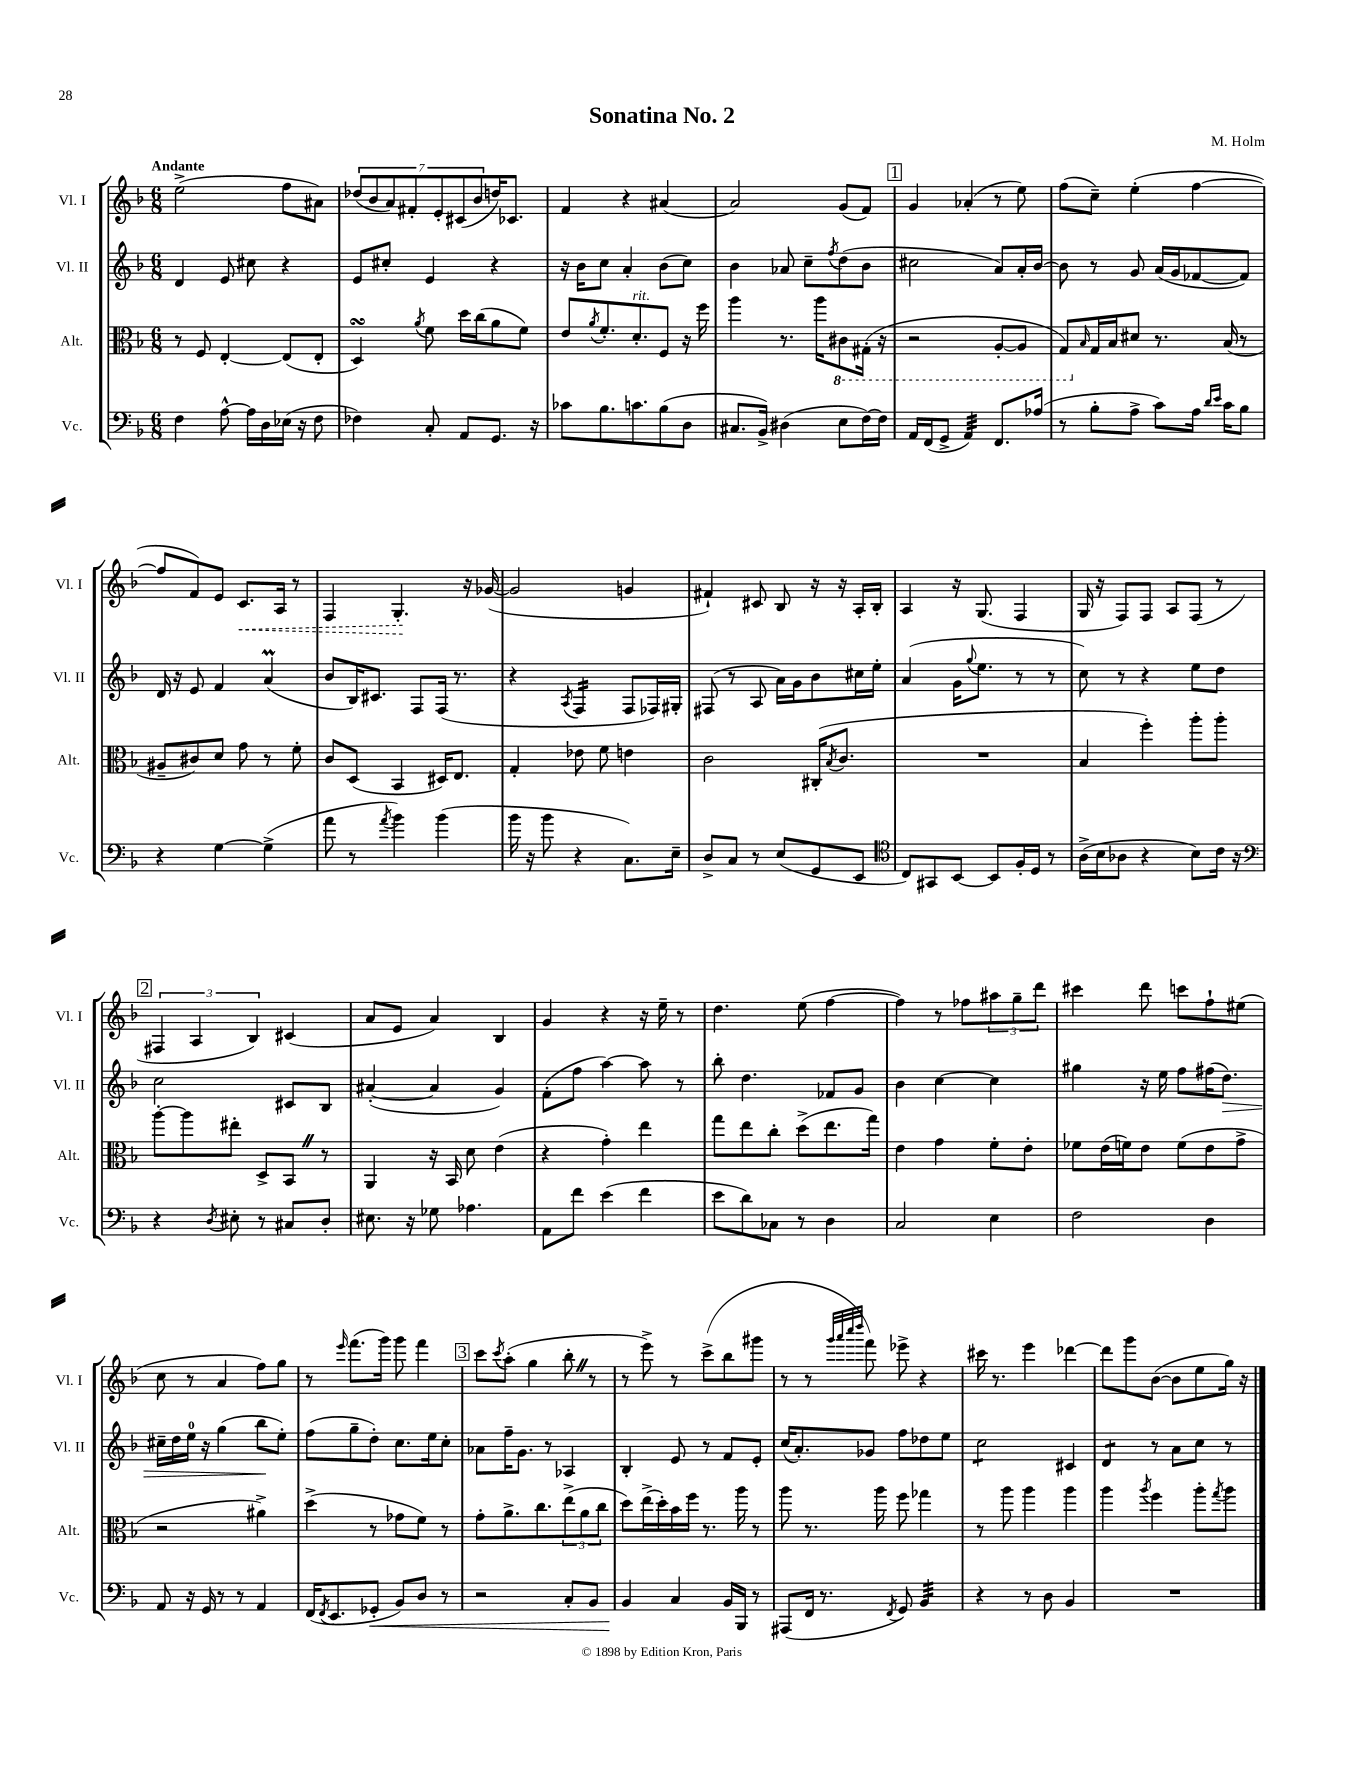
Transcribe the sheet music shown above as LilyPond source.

\header { title = "Sonatina No. 2" composer = "M. Holm" }
<<
\new StaffGroup <<
\new Staff = "s0" \with { instrumentName = "Vl. I" shortInstrumentName = "Vl. I" } {
    \clef treble \key f \major \numericTimeSignature \time 6/8 \tempo "Andante"
    e''2->( f''8 ais'8) |
    \tuplet 7/4 { des''8( bes'8 a'8) fis'8-. e'8-. cis'8( bes'8 } d''16) ces'8. |
    f'4 r4 ais'4( |
    a'2) g'8( f'8) |
    \mark \markup { \box "1" } g'4 aes'4-.( r8 e''8) |
    f''8( c''8--) e''4-.( f''4~ |
    f''8 f'8) e'8 \once \override Hairpin.style = #'dashed-line c'8.\< a16 r8 |
    f4 g4.-.\! r16 ges'16~( |
    ges'2 g'4 |
    fis'4-!) cis'8 bes8 r16 r16 a16-. bes16-. |
    a4 r16 g8.( f4 |
    g16 r16 f8) f8 a8 f8( r8 |
    \mark \markup { \box "2" } \tuplet 3/2 { fis4 a4 bes4) } cis'4( |
    a'8 e'8 a'4) bes4 |
    g'4 r4 r16 e''16-- r8 |
    d''4. e''8( f''4~ |
    f''4) r8 fes''8 \tuplet 3/2 { ais''8 g''8-- d'''8 } |
    cis'''4 d'''8 c'''8 f''8-! eis''8( |
    c''8 r8 a'4 f''8) g''8 |
    r8 \grace { e'''16 } f'''8.( g'''16) g'''8 f'''4 |
    \mark \markup { \box "3" } c'''8 \acciaccatura { c'''8 } a''8-.( g''4 bes''8-. \once \override BreathingSign.text = \markup { \musicglyph "scripts.caesura.straight" } \breathe r8 |
    r8 e'''8->) r8 c'''8->( bes''8 gis'''8 |
    r8 r8 \grace { g'''32 a'''32 c''''32 d''''32 } f'''8) ees'''8-> r4 |
    cis'''16 r8. e'''4 des'''4~ |
    des'''8 g'''8 bes'8~( bes'8 e''8 g''16) r16 \bar "|." |
}
\new Staff = "s1" \with { instrumentName = "Vl. II" shortInstrumentName = "Vl. II" } {
    \clef treble \key f \major \numericTimeSignature \time 6/8
    d'4 e'8 cis''8 r4 |
    e'8 cis''8-. e'4 r4 |
    r16 bes'16 c''8 a'4-. bes'8( c''8) |
    bes'4 aes'8 c''8-- \acciaccatura { f''8 } d''8( bes'8 |
    \mark \markup { \box "1" } cis''2 a'8) a'16-. bes'16~ |
    bes'8 r8 g'8 a'16( g'16 fes'8~ fes'8) |
    d'16 r16 e'8 f'4 a'4\prall( |
    bes'8 bes16) cis'8. f8 f16( r8. |
    r4 \acciaccatura { a8 } f4:16 f8 fes16) gis16-. |
    fis8( r8 a8 a'16) g'16 bes'8 cis''16 e''16-. |
    a'4( g'16 \appoggiatura { g''8 } e''8. r8 r8 |
    c''8) r8 r4 e''8 d''8 |
    \mark \markup { \box "2" } c''2 cis'8 bes8 |
    ais'4~-.( ais'4 g'4) |
    f'8-.( f''8 a''4~) a''8 r8 |
    bes''8-. d''4. fes'8 g'8 |
    bes'4 c''4~ c''4 |
    gis''4 r16 e''16 f''8 fis''16( d''8.\>) |
    cis''16-- d''16 e''16-0 r16 g''4( bes''8\! e''8-.) |
    f''8( g''8-- d''8-.) c''8. e''16 c''8-. |
    \mark \markup { \box "3" } aes'8 f''16-- g'8. r8 aes4 |
    bes4-. e'8 r8 f'8 e'8-. |
    c''16( a'8.-.) ges'8 f''8 des''8 e''8 |
    c''2:8 cis'4 |
    d'4:8 r8 a'8 c''8 r8 \bar "|." |
}
\new Staff = "s2" \with { instrumentName = "Alt." shortInstrumentName = "Alt." } {
    \clef alto \key f \major \numericTimeSignature \time 6/8
    r8 f8 e4~-. e8( e8-. |
    d4\turn) \acciaccatura { a'8 } f'8 d''16 c''16( a'8 f'8) |
    e'8 \acciaccatura { a'8 } f'8.-. d'8.-.^\markup { \italic "rit." } f8 r16 f''16 |
    a''4 r8. a''16 \ottava #-1 cis8 gis,16-.( r16 |
    \mark \markup { \box "1" } r2 a,8~-. a,8 |
    g,8) \ottava #0 \grace { bes16 } g16 bes16 dis'8 r8. bes16( r8 |
    ais8-- cis'8) d'8 g'8 r8 f'8-. |
    c'8 d8( bes,4 dis16) e8. |
    g4-. ees'8 f'8 e'4 |
    c'2 cis16-.( \acciaccatura { bes8 } c'8. |
    R2. |
    bes4 f''4-.) a''8-. a''8-. |
    \mark \markup { \box "2" } a''8~-. a''8 eis''8-. d8-> bes,8 \once \override BreathingSign.text = \markup { \musicglyph "scripts.caesura.straight" } \breathe r8 |
    a,4 r16 bes,16 d'8 e'4( |
    r4 g'4-.) e''4 |
    g''8 e''8 c''8-. d''8->( e''8. g''16) |
    e'4 g'4 f'8-. e'8-. |
    fes'8 e'16( f'16) e'8 f'8( e'8 g'8-> |
    r2 ais'4->) |
    d''4->( r8 ges'8 f'8) r8 |
    \mark \markup { \box "3" } g'8-. a'8.-> c''8. \tuplet 3/2 { e''8->( a'8 c''8 } |
    d''8) e''16->( d''16-.) bes'16 f''16 r8. a''16 r8 |
    a''8 r8. a''16 f''8 ges''4 |
    r8 a''8 a''4 a''4 |
    a''4 \acciaccatura { a''8 } f''4 a''8-. \acciaccatura { g''8 } a''8 \bar "|." |
}
\new Staff = "s3" \with { instrumentName = "Vc." shortInstrumentName = "Vc." } {
    \clef bass \key f \major \numericTimeSignature \time 6/8
    f4 a8~-^ a16 d16 ees16( r16 f8 |
    fes4) c8-. a,8 g,8. r16 |
    ces'8 bes8. c'8. bes8( d8 |
    cis8. bes,16->) dis4( e8 f16~) f16 |
    \mark \markup { \box "1" } a,16 f,16( g,8-> a,4:32) f,8. aes16( |
    r8 bes8-. a8-> c'8) a16 \grace { d'16 e'16 } c'16 bes8 |
    r4 g4~ g4->( |
    a'8 r8 \acciaccatura { a'8 } bes'4) bes'4( |
    bes'16 r16 bes'8 r4 c8.) e16-- |
    d8-> c8 r8 e8( g,8 e,8 |
    \clef tenor c8) gis,8 bes,8~ bes,8 f16-. d16 r8 |
    a16->( bes16 aes8 r4 bes8) c'16 r16 |
    \mark \markup { \box "2" } \clef bass r4 \acciaccatura { d8 } eis8-. r8 cis8 d8-. |
    eis8. r16 ges8 aes4. |
    a,8 f'8 e'4( f'4 |
    e'8 d'8) ces8 r8 d4 |
    c2 e4 |
    f2 d4 |
    a,8 r16 g,16 r8 r8 a,4 |
    f,16( \acciaccatura { f,8 } e,8. ges,8-.\< bes,8) d8 r8 |
    \mark \markup { \box "3" } r2 c8-. bes,8 |
    bes,4\! c4 bes,16 bes,,16 r8 |
    ais,,8( f,16 r8. \acciaccatura { f,8 } g,8) bes,4:32 |
    r4 r8 d8 bes,4 |
    R2. \bar "|." |
}
>>
>>
\layout { \context { \Score \remove "Bar_number_engraver" } }
